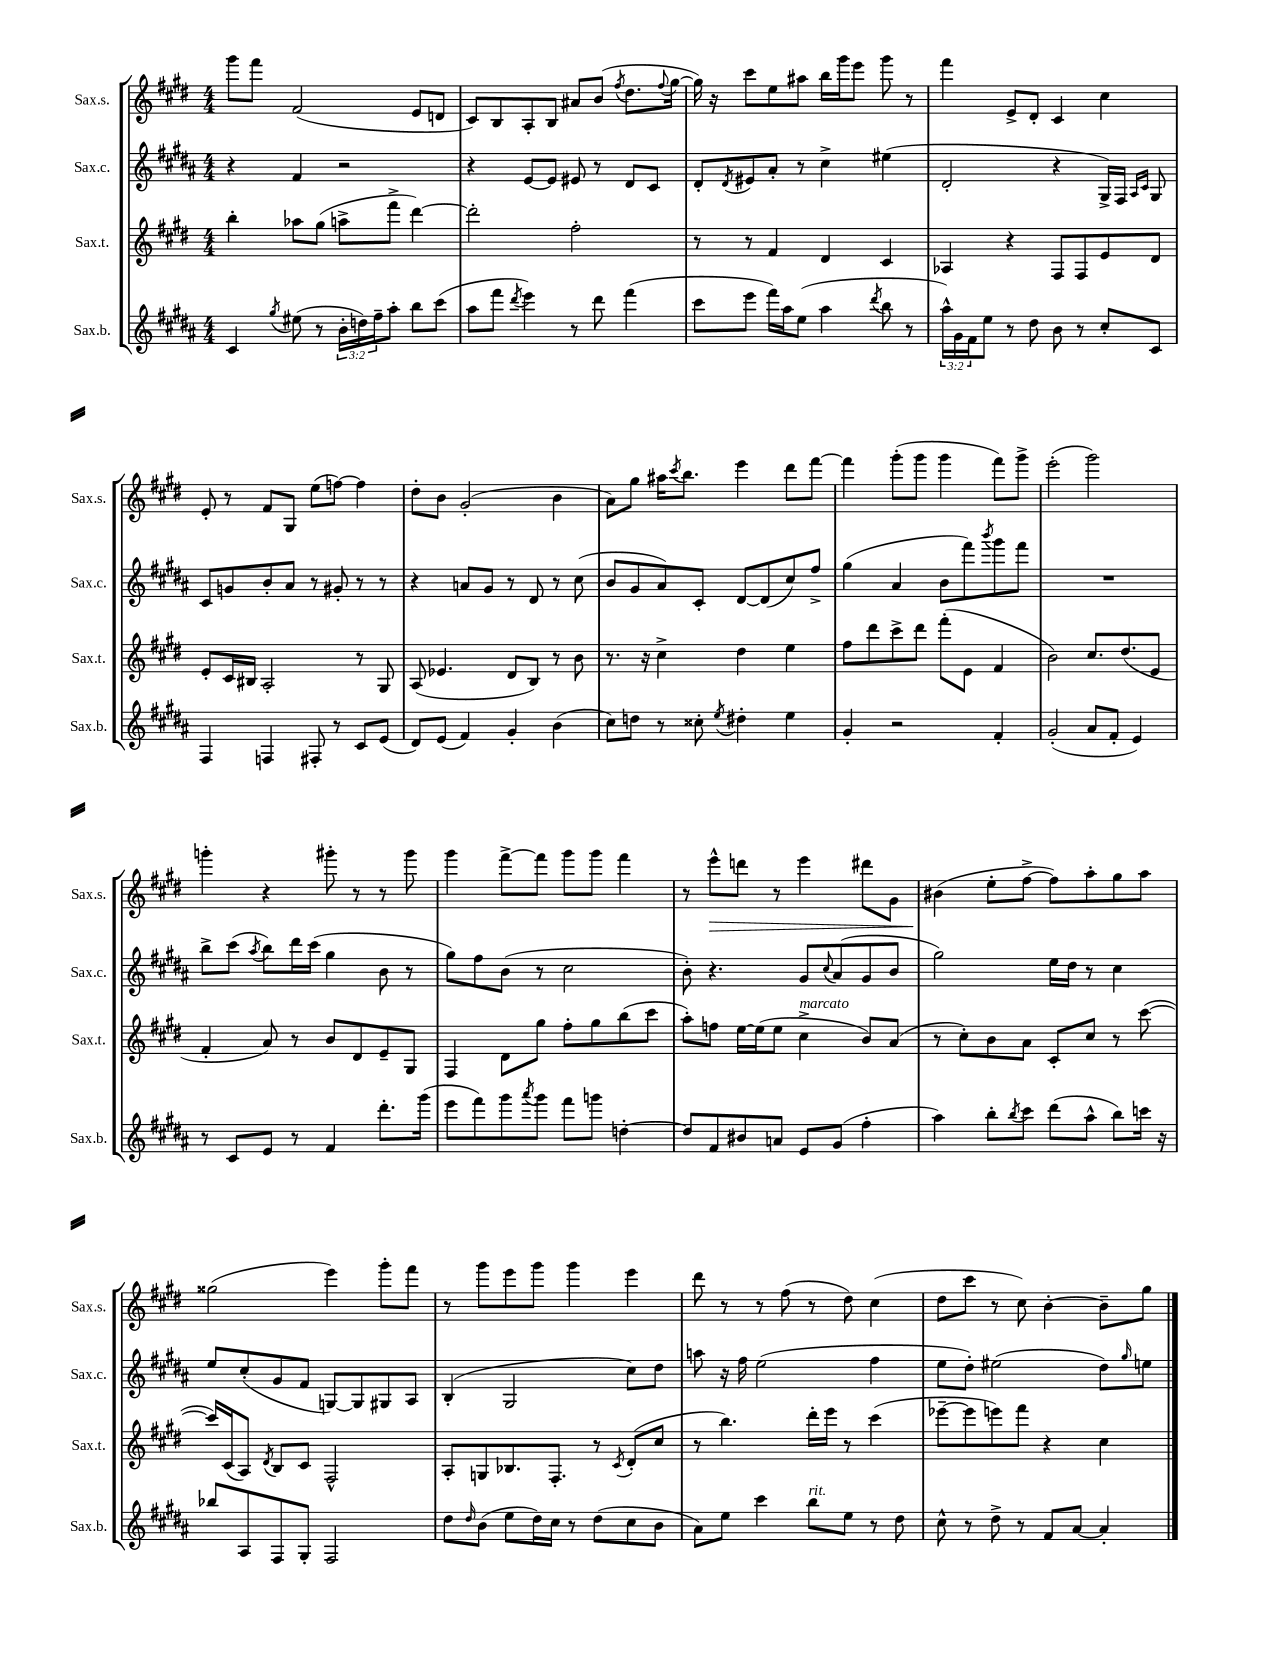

**kern	**kern	**kern	**kern
*staff4	*staff3	*staff2	*staff1
*clefG2	*clefG2	*clefG2	*clefG2
*k[f#c#g#d#a#]	*k[f#c#g#d#]	*k[f#c#g#d#a#]	*k[f#c#g#d#]
*M4/4	*M4/4	*M4/4	*M4/4
4c#	4bb'	4r	8ggg#
.	.	.	8fff#
8qgg#	.	.	.
(8ee#	8aa-	4f#	(2f#
8r	(8gg#	.	.
24b'	8aa^	2r	.
24dd)	.	.	.
24ff#~	.	.	.
8aa#'	8fff#^	.	.
8bb	[4ddd#)	.	8e
(8ccc#	.	.	8d
=	=	=	=
8aa#	2ddd#']	4r	8c#)
8fff#	.	.	8B
8qddd#	.	.	.
4eee)	.	[8e	8A'
.	.	8e]	8B
8r	2ff#'	8e#	8a#
8ddd#	.	8r	(8b
.	.	.	8qff#
(4fff#	.	8d#	8.dd#
.	.	8c#	.
.	.	.	8qqff#
.	.	.	[16gg#
=	=	=	=
8ccc#	8r	8d#'	16gg#])
.	.	.	16r
.	.	8qd#	.
8eee	8r	8e#	8ccc#
16fff#)	4f#	8a#'	8ee
16aa#	.	.	.
(8ee	.	8r	8aa#
4aa#	4d#	4cc#^	16bb
.	.	.	16ggg#
.	.	.	8eee
8qddd#	.	.	.
8bb	4c#	(4ee#	8ggg#
8r	.	.	8r
=	=	=	=
24aa#^^)	4A-	2d#'	4fff#
24g#	.	.	.
24f#	.	.	.
8ee	.	.	.
8r	4r	.	8e^
8dd#	.	.	8d#'
8b	8F#	4r	4c#
8r	8F#	.	.
8cc#'	8e	16G#^)	4cc#
.	.	16F#	.
.	.	16qqA#	.
.	.	16qqc#	.
8c#	8d#	8G#	.
=	=	=	=
4F#	8e'	8c#	8e'
.	16c#	8g	8r
.	16B#	.	.
4F	2A'	8b'	8f#
.	.	8a#	8G#
8F#'	.	8r	(8ee
8r	.	8g#'	[8ff)
8c#	8r	8r	4ff]
(8e	8G#	8r	.
=	=	=	=
8d#)	(8A	4r	8dd#'
(8e	4.e-	.	8b
4f#)	.	8a	(2g#'
.	.	8g#	.
4g#'	8d#	8r	.
.	8B)	8d#	.
(4b	8r	8r	4b
.	8b	(8cc#	.
=	=	=	=
8cc#)	8.r	8b	8a)
8dd	.	8g#	8gg#
.	16r	.	.
8r	4cc#^	8a#)	16aa#
.	.	.	8qccc#
.	.	.	8.bb
8cc##'	.	8c#'	.
8qee	.	.	.
4dd#'	4dd#	[8d#	4eee
.	.	(8d#]	.
4ee	4ee	8cc#)	8ddd#
.	.	8ff#^	[8fff#
=	=	=	=
4g#'	8ff#	(4gg#	4fff#]
.	8ddd#	.	.
2r	8ccc#^	4a#	(8ggg#'
.	8ddd#	.	8ggg#
.	(8fff#'	8b	4ggg#
.	8e	8fff#)	.
.	.	8qbbb	.
4f#'	4f#	8ggg#	8fff#)
.	.	8fff#	8ggg#^
=	=	=	=
(2g#'	2b)	1r	(2eee'
8a#	8.cc#	.	2ggg#)
8f#'	.	.	.
.	(8.dd#	.	.
4e)	.	.	.
.	8e	.	.
=	=	=	=
8r	4f#'	8bb^	4ggg'
8c#	.	(8ccc#	.
.	.	8qaa#	.
8e	8a)	8bb)	4r
8r	8r	16ddd#	.
.	.	(16ccc#	.
4f#	8b	4gg#	8ggg#'
.	8d#	.	8r
8.ddd#'	8e~	8b	8r
.	8G#	8r	8ggg#
(16ggg#	.	.	.
=	=	=	=
8eee	4F#	8gg#)	4ggg#
8fff#)	.	8ff#	.
8ggg#	8d#	(8b	[8fff#^
8qaaa#	.	.	.
8ggg#	8gg#	8r	8fff#]
8fff#	8ff#'	2cc#	8ggg#
8ggg	8gg#	.	8ggg#
[4dd'	(8bb	.	4fff#
.	8ccc#	.	.
=	=	=	=
8dd]	8aa')	8b')	8r
8f#	8ff	4.r	8eee^^
8b#	[16ee	.	8ddd
.	(16ee]	.	.
8a	8ee	.	8r
8e	4cc#^	8g#	4eee
.	.	8qqcc#	.
(8g#	.	(8a#	.
4ff#'	8b)	8g#	8ddd#
.	(8a	8b	8g#
=	=	=	=
4aa#)	8r	2gg#)	(4b#
.	8cc#')	.	.
8bb'	8b	.	8ee'
8qbb	.	.	.
8ccc#	8a	.	[8ff#^
(8ddd#	8c#'	16ee	8ff#])
.	.	16dd#	.
8aa#^^	8cc#	8r	8aa'
8bb)	8r	4cc#	8gg#
16ccc	([8ccc#	.	8aa
16r	.	.	.
=	=	=	=
8bb-	16ccc#])	8ee	(2gg##
.	(16c#	.	.
8A#	8A)	(8cc#'	.
.	8qd#	.	.
8F#	8B	8g#	.
8G#'	8c#	8f#	.
2F#	2F#^^	[8G)	4eee)
.	.	8G]	.
.	.	8G#	8ggg#'
.	.	8A#	8fff#
=	=	=	=
8dd#	8A'	(4B'	8r
16qqdd#	.	.	.
(8b	8G	.	8ggg#
8ee	8.B-	2G#	8eee
16dd#)	.	.	8ggg#
16cc#	8.F#'	.	.
8r	.	.	4ggg#
(8dd#	8r	.	.
.	8qc#	.	.
8cc#	(8d#'	8cc#)	4eee
8b	8cc#	8dd#	.
=	=	=	=
8a#)	8r	8aa	8ddd#
8ee	4.bb)	16r	8r
.	.	16ff#	.
4ccc#	.	(2ee	8r
.	.	.	(8ff#
8bb	16ddd#'	.	8r
.	16eee	.	.
8ee	8r	.	8dd#)
8r	(4ccc#	4ff#	(4cc#
8dd#	.	.	.
=	=	=	=
8cc#^^	[8eee-~	8ee	8dd#
8r	8eee-]	8dd#')	8ccc#
8dd#^	8eee)	(2ee#	8r
8r	8fff#	.	8cc#)
8f#	4r	.	[4b'
[8a#	.	.	.
4a#']	4cc#	8dd#)	8b~]
.	.	16qqgg#	.
.	.	8ee	8gg#
==	==	==	==
*-	*-	*-	*-
